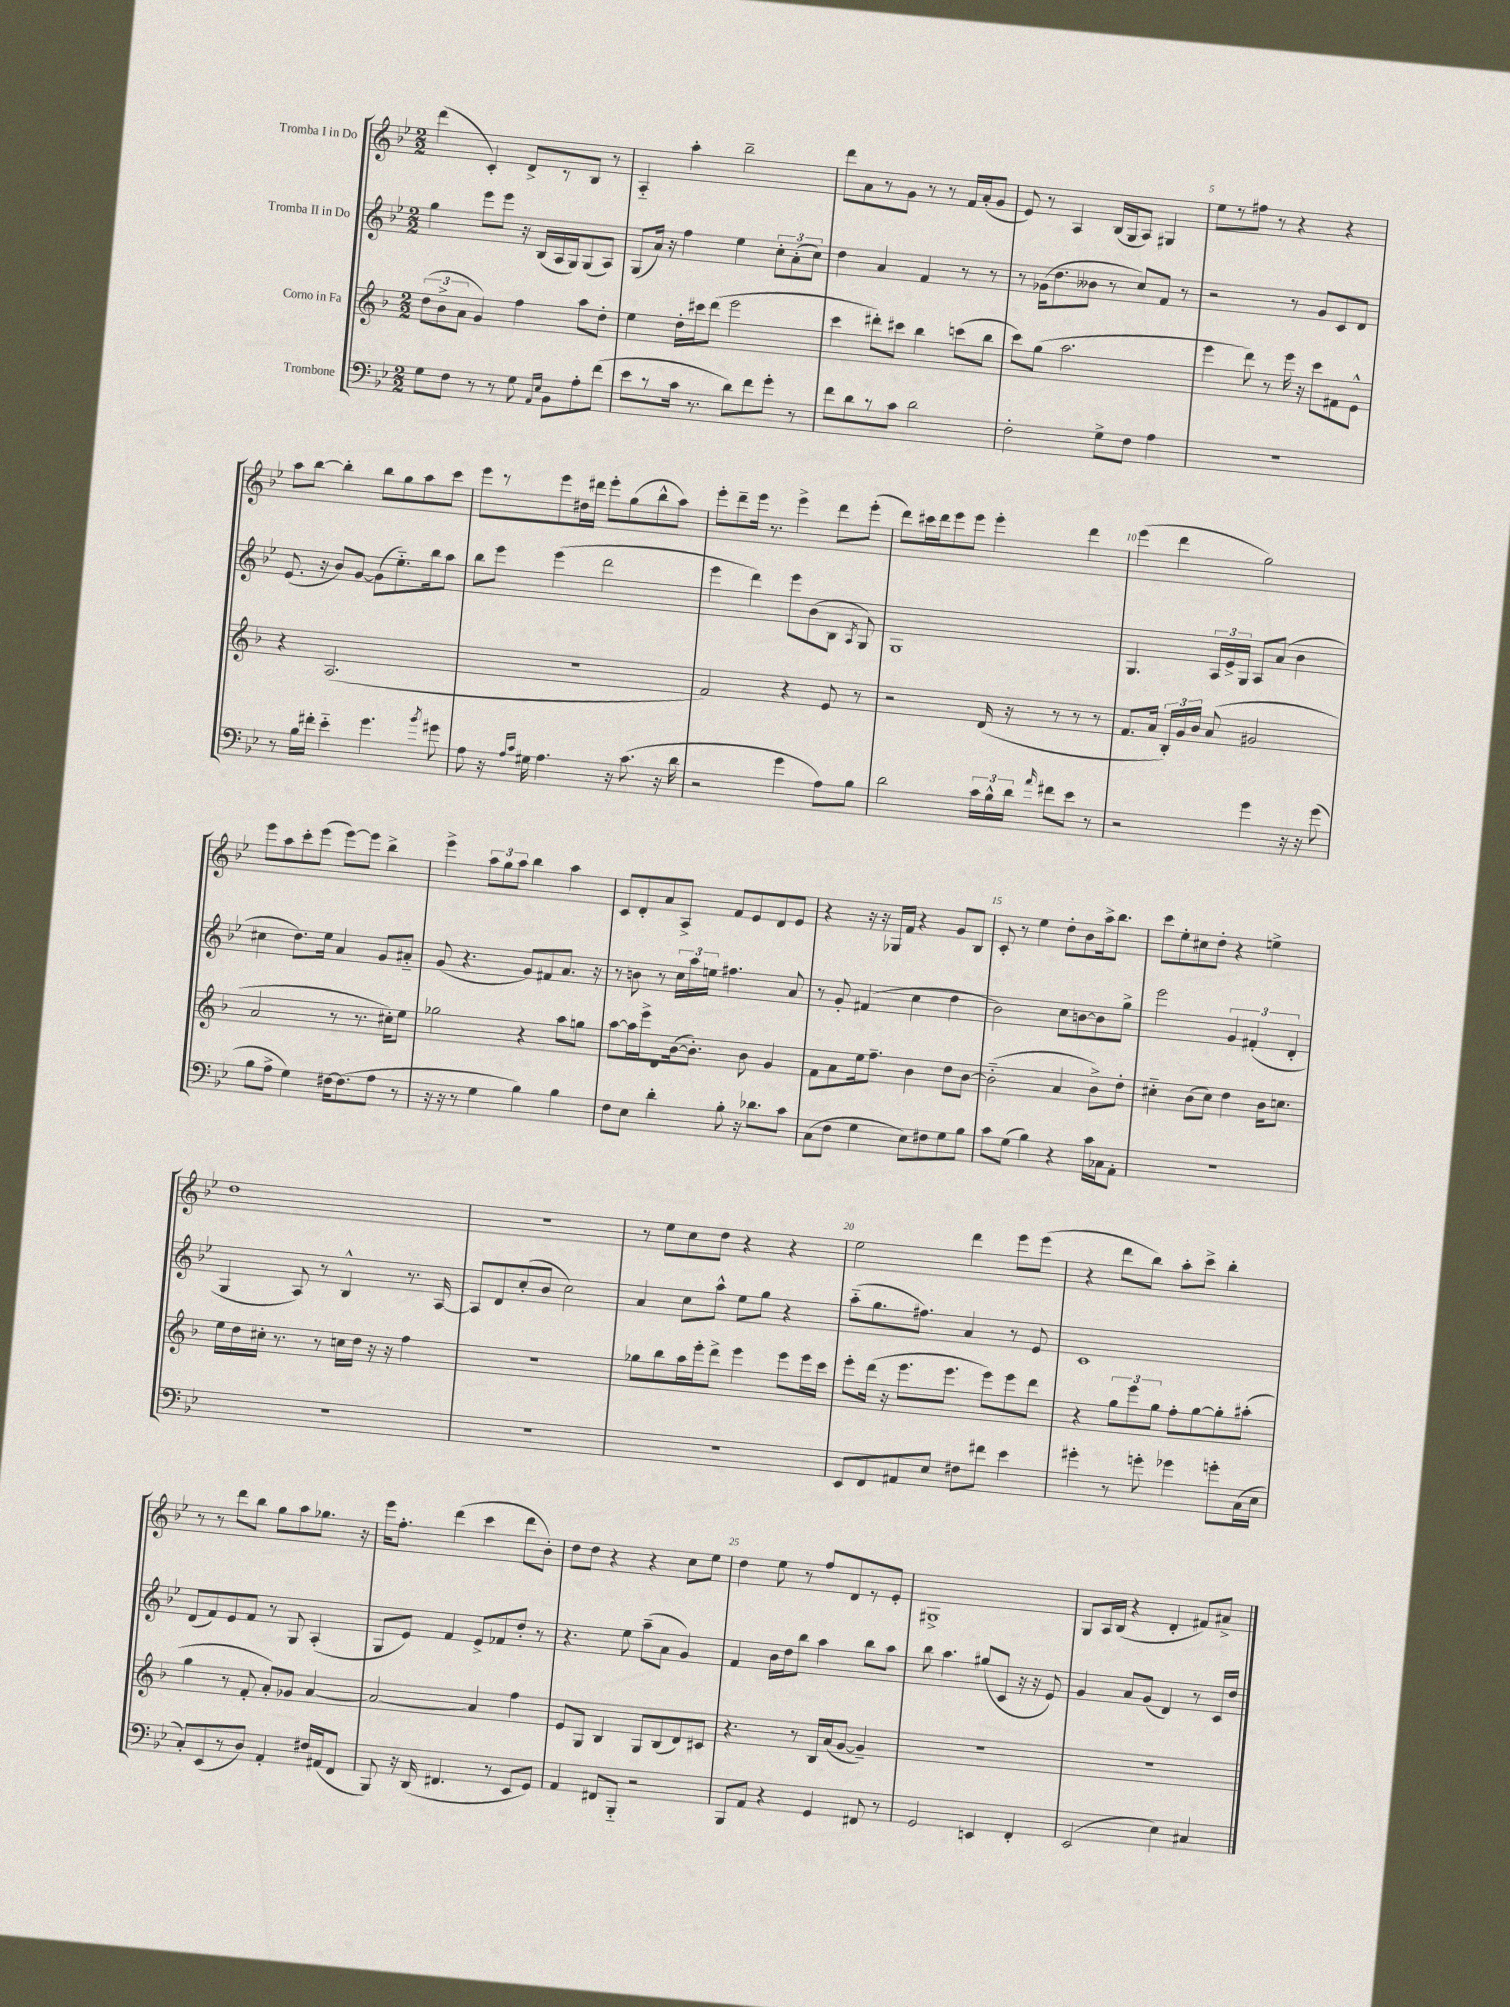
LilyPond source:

<<
\new StaffGroup <<
\new Staff = "s0" \with { instrumentName = "Tromba I in Do" } {
    \clef treble \key bes \major \numericTimeSignature \time 2/2
    \autoBeamOff d'''4( c'4-.) d'8[-> r8 bes8] r8 |
    a4-_ a''4-. bes''2-- |
    d'''8[ a'8 r8 g'8] r8 r8 f'16[ a'16-.( g'8] |
    ees'8) r8 a4 bes16[( g16 a8]) gis4 |
    ees''8[ r8 fis''8] r8 r4 r4 |
    a''8[ bes''8]~ bes''4-. bes''8[ g''8 a''8 c'''8] |
    ees'''8[ r8 ees'''8 dis''16 dis'''16] ees'''8[-. g''8( bes''8-^ a''8]) |
    ees'''8[-. d'''8-- ees'''16] r8. ees'''4-> d'''8[ ees'''8]-.( |
    d'''8[) cis'''16 d'''16 ees'''8 ees'''8] ees'''4-. d'''4 |
    ees'''4( d'''4 g''2) |
    ees'''8[ a''8 c'''8-. ees'''8]( ees'''8[~) ees'''8] bes''4-> |
    ees'''4-> \tuplet 3/2 { a''8[ g''8 a''8] } bes''4 a''4 |
    c'8[ d'8-. a'8 a8]-> f'8[ ees'8 d'8 ees'8] |
    r4 r16 r16 ges16[ f'16] r4 g'8[ bes8] |
    c'8-. r8 ees''4 d''8[-. bes'8 a''16-> bes''8.] |
    c'''8[ ees''8-. cis''8 d''8]-. r4 e''4-> |
    d''1 |
    r1 |
    r8 ees''8[ c''8 d''8] r4 r4 |
    ees''2 d'''4 ees'''8[ ees'''8]( |
    r4 d'''8[ bes''8]) a''8[-. c'''8]-> bes''4-. |
    r8 r8 d'''8[ bes''8] g''8[ a''8 ges''8.] r16 |
    ees'''16[ f''8.]-. d'''4( c'''4 d'''8[ bes'8]-.) |
    d''8[ d''8] r4 r4 c''8[ ees''8] |
    d''4 ees''8 r8 f''8[ d'8 r8 ees'8]-. |
    gis1-> |
    g8[ a16 bes16]( r4 d'4-. fis'8[) ais'8]-> \bar "|." |
}
\new Staff = "s1" \with { instrumentName = "Tromba II in Do" } {
    \clef treble \key bes \major \numericTimeSignature \time 2/2
    \autoBeamOff g''4 ees'''8[ ees'''8] r16 bes16[( a16 g16) g8( a8]) |
    g8[( a'16]) r16 f''4 ees''4 \tuplet 3/2 { c''8[-. a'8-.( c''8]) } |
    d''4 a'4 f'4 r8 r8 |
    r8 ges'16[( d''8. beses'8] r8 c''8[) f'8] r8 |
    r2 r8 g'8[ c'8 d'8] |
    ees'8.( r16 bes'8[) g'8]~ g'8[( ees''8.-_) bes''16 a''8] |
    bes''8[ ees'''8] ees'''4( d'''2 |
    ees'''4 d'''4) ees'''8[ bes'8( bes8] \acciaccatura { a8 } g8) |
    g1 |
    g4. \tuplet 3/2 { a16[ ees'16-> g16] } a8[ a'8]( bes'4 |
    cis''4 d''8.[) ees''16] a'4 g'8[ ais'8]-_ |
    g'8( r4. g'8[) fis'8 a'8.] r16 |
    r8 b'8 r8 \tuplet 3/2 { c''16[ a''16 e''16] } fis''4. a'8 |
    r8 g'8-. fis'4( c''4 d''4 |
    bes'2) c''8[ b'8~ b'8 g''8]-> |
    ees'''2 \tuplet 3/2 { g'4 fis'4-.( d'4-. } |
    g4 a8) r8 bes4-^ r8. a16~ |
    a8[ d'8 c''8-.( bes'8] c''2) |
    a'4 c''8[ a''8]-^ ees''8[ g''8] r4 |
    a''8[-_( g''8. fis''8.]) a'4 r8 ees'8 |
    c'1 |
    d'8[( f'8) ees'8 f'8] r8 g8 a4-.( |
    g8[ ees'8]) f'4 ees'8[-> fes'8 d''8]-. r8 |
    r4. ees''8 a''8[--( a'8] g'4) |
    f'4 bes'16[ d''16 bes''8] a''4 bes''8[ a''8] |
    bes''8 a''4. gis''8[( c'8] r16 r16 ees'8) |
    g'4 a'8[ g'8]( d'4) r8 c'16[ d''16] \bar "|." |
}
\new Staff = "s2" \with { instrumentName = "Corno in Fa" } {
    \clef treble \key f \major \numericTimeSignature \time 2/2
    \autoBeamOff \tuplet 3/2 { d''8[( bes'8-> a'8] } g'4) f''4 a''8[ d''8]-. |
    e''4 d''16[-. cis'''16 d'''8]( e'''2 |
    c'''4 dis'''8[-.) cis'''8] bes''4 c'''8[( bes''8] |
    c'''8[) g''8]( a''2. |
    e'''4 d'''8) r8 e'''16 r16 c'''8[ fis'8 e'8]-^ |
    r4 a2.( |
    R1 |
    f'2) r4 e'8 r8 |
    r2 d'16( r16 r8 r8 r8 |
    f'8.[ a'16] \tuplet 3/2 { bes16[-.) g'16 bes'16] } a'8( gis'2 |
    a'2 r8 r8. cis''16[-.) e''8] |
    ges''2 r4 a''8[ g''8] |
    a''8[~ a''16 e'''16-> d'8 bes'16~( bes'8.]-.) bes'8 g'4 |
    f'8[ a'8 e''16 f''8.]-- bes'4 d''8[ bes'8]~ |
    bes'2-_( a'4 bes'8[->) d''8]-. |
    cis''4-_ bes'8[( cis''8]) d''4 bes'16[ c''8.] |
    e''16[ d''16 cis''16]-. r8. r8 c''16[ d''16] r16 r16 f''4 |
    r1 |
    ges''8[ bes''8 a''16 e'''16-. d'''8]-> e'''4 e'''8[ e'''16 c'''16] |
    e'''8[-. d'''16]( r16 e'''8.[ e'''8.] e'''8[) e'''8 d'''8] |
    r4 \tuplet 3/2 { g''8[ e'''8 g''8] } f''8[-. g''8~ g''8-. ais''8]-.( |
    g''4 r8 f'8-. a'8[-.) ges'8] a'4~ |
    a'2~ a'4 f''4 |
    e'8[ g8] bes4 g8[ bes8( d'8) cis'8] |
    r4. r8 bes16[ a'16( g'8]~ g'4--) |
    R1 |
    R1 \bar "|." |
}
\new Staff = "s3" \with { instrumentName = "Trombone" } {
    \clef bass \key bes \major \numericTimeSignature \time 2/2
    \autoBeamOff g8[ f8] r8 r8 g8 \grace { a,16[ ees16] } bes,8[ a8-. f'8]( |
    ees'8[ r8 c'16] r8. d'8[) f'8 g'8]-. r8 |
    f'8[ d'8 r8 c'8] d'2 |
    f2-. g8[-> f8] a4 |
    r1 |
    r8 bes16[ fis'16]-. ees'4-_ g'4. \acciaccatura { bes'8 } gis'8 |
    a8 r16 \grace { a16[ c'16] } gis16 a4. r16 c'8.( r16 d'16 |
    r2 g'4 a8[) bes8] |
    d'2 \tuplet 3/2 { c'16[ bes16-^ d'16] } \grace { a'16 } fis'8[ ees'8] r8 |
    r2 g'4 r16 r16 g'8( |
    bes8[ a8]-> g4) fis16[~ fis8.( a8] r8 |
    r16 r16 r8 g4 bes4) bes4 |
    f8[ ees8] d'4-. bes8-. r16 des'8.[ c'8] |
    c8[( f8] g4 ees8[) fis8 g8 bes8] |
    c'8[ g8]( bes4) r4 c'16[ ces16 a,8]-. |
    R1 |
    R1 |
    R1 |
    R1 |
    ees,8[ f,8 ais,8 ees8] fis8[ fis'8] ees'4 |
    gis'4-. r8 g'8-. ges'4 g'8[-. c16( ees16] |
    c8[-.) ees,8( r8 d8]) a,4-. fis16[ ais,16( f,8] |
    bes,,8) r16 d,16( fis,4. r8 ees,8[ g,8]) |
    a,4 fis,8[ bes,,8]-_ r2 |
    bes,,8[ a,8] r4 g,4 fis,8 r8 |
    g,2 e,4 f,4-. |
    ees,2( ees4) cis4 \bar "|." |
}
>>
>>
\layout { \context { \Score \override BarNumber.break-visibility = ##(#f #t #t) barNumberVisibility = #(every-nth-bar-number-visible 5) } }
